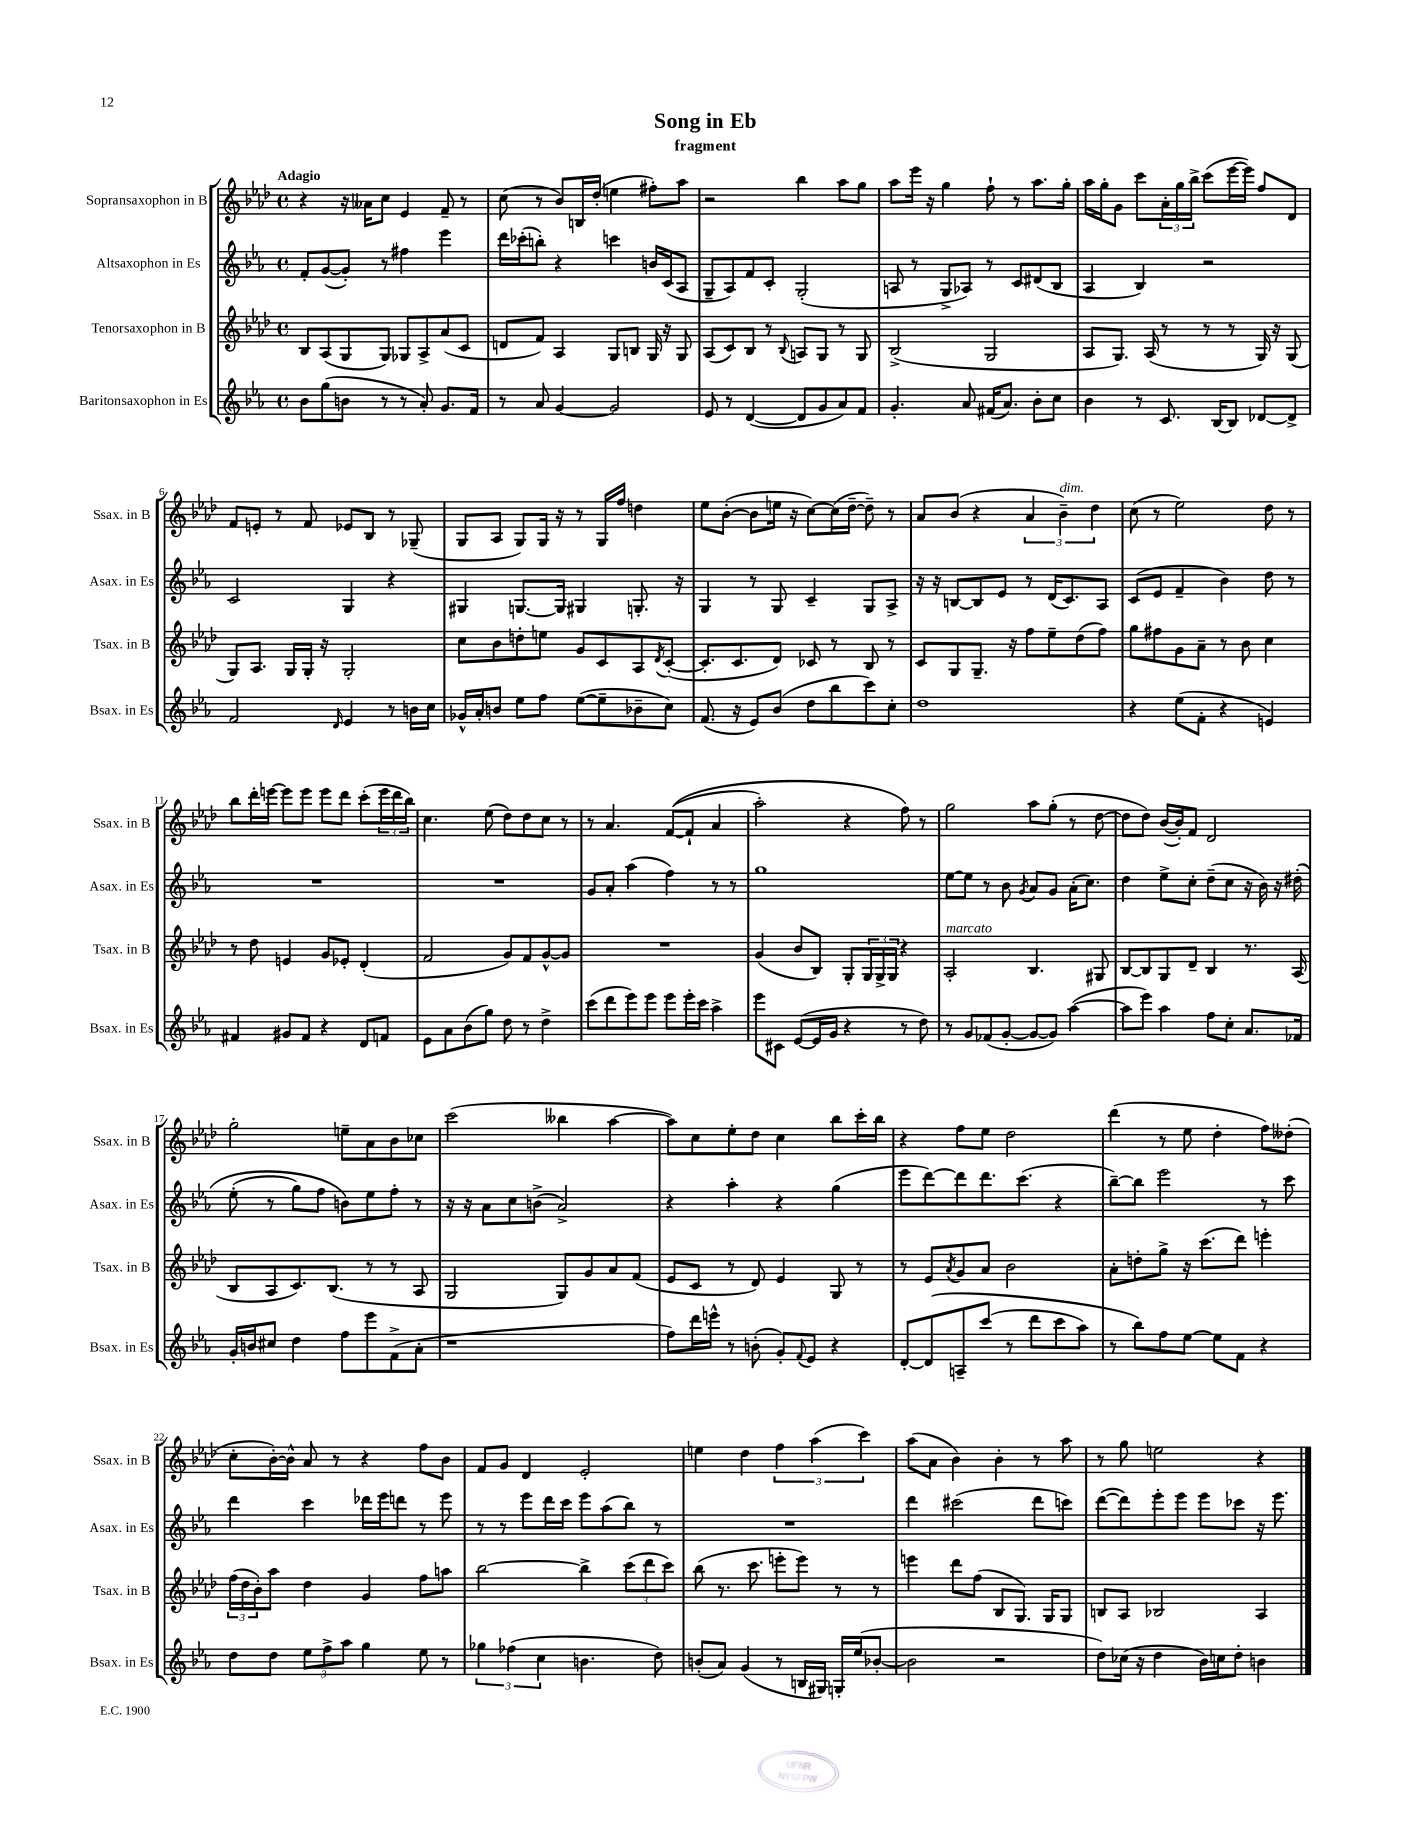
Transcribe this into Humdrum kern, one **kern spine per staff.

**kern	**kern	**kern	**kern
*part4	*part3	*part2	*part1
*staff4	*staff3	*staff2	*staff1
*I"Baritonsaxophon in Es	*I"Tenorsaxophon in B	*I"Altsaxophon in Es	*I"Sopransaxophon in B
*I'Bsax. in Es	*I'Tsax. in B	*I'Asax. in Es	*I'Ssax. in B
*clefG2	*clefG2	*clefG2	*clefG2
*k[b-e-a-]	*k[b-e-a-d-]	*k[b-e-a-]	*k[b-e-a-d-]
*M4/4	*M4/4	*M4/4	*M4/4
*met(c)	*met(c)	*met(c)	*met(c)
=1	=1	=1	=1
!	!	!	!LO:TX:a:B:t=Adagio
8b-\L	8B-/L	8f'/L	4r
(8gg\	(8A-/	([8g/	.
8bn\J	8G/	8g'/J])	16r
.	.	.	16a--X\KL
8r	8G/J)	8r	8cc\J
8r	8G-X/L	4ff#X\	4e-/
8a-'/)	8A-^/	.	.
8.g/L	(8a-/	4eee-\	8f~/
.	8c/J	.	8r
16f/Jk	.	.	.
=2	=2	=2	=2
8r	8dn/L	16ddd\LL	(8cc\
.	.	(16ccc-X'\J	.
8a-/	8f/J)	8bbn'\J)	8r
[4g/	4A-/	4r	8b-/L)
.	.	.	16Bn/L
.	.	.	(16dd-'/JJ
2g/]	8G/L	4cccn\	4een\
.	8Bn/J	.	.
.	16G/	16bn/LL	8ff#X'\L)
.	16r	(16c/J	.
.	8G/	8A-/J	8aa-\J
=3	=3	=3	=3
8e-/	(8A-/L	8G~/L	2r
8r	8c/)	8A-/)	.
([4d/	8B-/J	8f/	.
.	8r	8c'/J	.
.	8qqB-/	.	.
8d/L]	8An/L	(2G'/	4bb-\
8g/	8G/J	.	.
8a-/)	8r	.	8aa-\L
8f/J	8G/	.	8gg\J
=4	=4	=4	=4
4.g'/	(2B-^/	8An/	8aa-\L
.	.	8r	16eee-\Jk
.	.	.	16r
.	.	8G^/L	4gg\
8a-/	.	8A-X/J)	.
(16f#X/KL	2G/	8r	8ff`\
8.a-/J)	.	.	.
.	.	8c/L	8r
8b-'\L	.	(8d#X/	8.aa-\L
8cc\J	.	8B-/J	.
.	.	.	16gg'\Jk
=5	=5	=5	=5
4b-\	8A-/L	4A-/	16aa-\LL
.	.	.	16gg'\J
.	8.G/J)	.	8g\J
8r	.	4B-/)	8ccc\L
.	(16A-/	.	.
8.c/	8r	.	24a-'\L
.	.	.	24gg\
.	.	.	24bb-^\JJ
.	8r	2r	(8ccc\L
[16B-/KL	.	.	.
8B-/J]	8r	.	[16eee-\L
.	.	.	16eee-\JJ])
[8d-X/L	16G/)	.	8ff/L
.	16r	.	.
8d-^/J]	(8G/	.	8d-/J
!!LO:LB:g=z
=6	=6	=6	=6
2f/	8G/L)	2c/	8f/L
.	8.A-/J	.	8en'/J
.	.	.	8r
.	16G/LL	.	.
.	16G'/JJ	.	8f/
.	16r	.	.
16qqd/	.	.	.
4e-/	2G'/	4G/	8e-X/L
.	.	.	8B-/J
8r	.	4r	8r
16bn\LL	.	.	(8G-X~/
16cc\JJ	.	.	.
=7	=7	=7	=7
16g-X^^/LL	8cc\L	4G#X/	8G/L
16a-'/J	.	.	.
8bn/J	8b-\	.	8A-/J
8ee-\L	8ddn'\	[8.Gn/L	8G/L)
8ff\J	8een\J	.	16G/Jk
.	.	16G/Jk]	16r
([8ee-\L	8g/L	4G#X/	8r
8ee-~\]	8c/	.	16G/LL
.	.	.	16ff/JJ
8b-X~\	8A-/	8.Gn'/	4ddn\
.	8qd-/	.	.
8cc\J)	([8c'/J	.	.
.	.	16r	.
=8	=8	=8	=8
(8.f/	8.c'/L]	4G/	8ee-\L
.	.	.	([8b-'\J
16r	8.c/	.	.
8e-/L)	.	8r	8b-\L]
(8b-/J	8d-/J)	8G/	16een\Jk
.	.	.	16r
8dd\L	8c-X/	4c~/	[8cc\L)
8bb-\	8r	.	(16cc\L]
.	.	.	[16dd-~\JJ
8ccc\)	8B-/	8G/L	8dd-~\])
8cc'\J	8r	8A-^/J	8r
=9	=9	=9	=9
1dd	8c/L	16r	8a-/L
.	.	16r	.
.	8G/	[8Bn/L	(8b-/J
.	8.G~/J	8B/]	4r
.	.	8e-/J	.
.	16r	.	.
.	8ff\L	8r	6a-/
.	8ee-~\	(16d/KL	.
!	!	!	!LO:TX:a:i:t=dim.
.	.	.	6b-~\)
.	.	8.c/)	.
.	(8dd-\	.	.
.	.	.	6dd-\
.	8ff\J)	8A-/J	.
=10	=10	=10	=10
4r	8gg\L	(8c/L	(8cc\
.	8ff#X\	8e-/J	8r
(8ee-\L	8g\	4f~/	2ee-\)
8f'\J	8a-~\J	.	.
4r	8r	4b-\)	.
.	8b-\	.	.
4en/)	4cc\	8dd\	8dd-\
.	.	8r	8r
!!LO:LB:g=z
=11	=11	=11	=11
4f#X/	8r	1r	8bb-\L
.	8dd-\	.	16ddd-'\L
.	.	.	[16eeen\JJ
8g#X/L	4en/	.	8eee\L]
8f#/J	.	.	8eee\J
4r	8g/L	.	8eee\L
.	8e-X'/J	.	8ddd-\J
8d/L	(4d-'/	.	(8ccc'\L
8fn/J	.	.	24eee\L
.	.	.	24ddd-\
.	.	.	24bb-\JJ)
=12	=12	=12	=12
8e-\L	2f/	1r	4.cc\
8a-\	.	.	.
(8b-\	.	.	.
8gg\J)	.	.	(8ee-\
8dd\	8g/L)	.	8dd-\L)
8r	8f/	.	8dd-\
4dd^\	[8g^^/	.	8cc\J
.	8g/J]	.	8r
=13	=13	=13	=13
(8ccc\L	1r	8g/L	8r
8ddd\	.	8a-'/J	4.a-/
8eee-\)	.	(4aa-\	.
8eee-\J	.	.	.
8eee-\L	.	4ff\)	(([8f/L
16eee-'\L	.	.	8f`/J]
16ccc\JJ	.	.	.
4aa-^\	.	8r	4a-/
.	.	8r	.
=14	=14	=14	=14
8eee-\L	(4g/	1gg	2aa-'\)
8c#X\J	.	.	.
([8e-/L	8b-/L	.	.
16e-/L]	8B-/J)	.	.
16g/JJ	.	.	.
4r	8G'/L	.	4r
.	24G/L	.	.
.	24G^/	.	.
.	24G/JJ	.	.
8r	4r	.	8ff\)
8dd\)	.	.	8r
=15	=15	=15	=15
!	!LO:TX:a:i:t=marcato	!	!
8r	2A-'/	[8ee-\L	2gg\
8g/L	.	8ee-\J]	.
(8f-X/	.	8r	.
[8g'/J	.	8b-\	.
.	.	8qg/	.
8g/L_	4.B-/	8a-/L	8aa-\L
8g/J])	.	8g/J	(8gg'\J
([4aa-\	.	(16a-'\KL	8r
.	.	8.cc\J)	.
.	8G#X/	.	[8dd-\
=16	=16	=16	=16
8aa-\L]	[8B-/L	4dd\	8dd-\L]
8eee-\J)	8B-/]	.	8dd-\J)
4aa-\	8G/	8ee-^\L	([16b-/LL
.	.	.	16b-'/J])
.	8d-~/J	8cc'\J	8f/J
8ff\L	4B-/	(8dd~\L	2d-/
8cc'\J	.	8cc\J	.
8.a-/L	8.r	16r	.
.	.	16b-\)	.
.	.	16r	.
16f-X/Jk	(16A-/	(16dd#X'\	.
!!LO:LB:g=z
=17	=17	=17	=17
16g'/LL	8B-/L	(8ee-'\	2gg'\
16bn/J	.	.	.
8cc#X/J	8A-/	8r	.
4dd\	8.c/)	8gg\L)	.
.	.	8ff\J	.
.	(8.B-/J	.	.
8ff\L	.	8bn\L)	8een~\L
8eee-\	8r	8ee-\	8a-\
(8f^\	8r	8ff'\J	8b-\
8a-'\J	8A-/	8r	8cc-X\J
=18	=18	=18	=18
1r	2G/	16r	(2ccc\
.	.	16r	.
.	.	8a-\L	.
.	.	8cc\	.
.	.	(8bn^\J	.
.	8G/L)	2a-^/)	4bb--X\
.	8g/	.	.
.	8a-/	.	[4aa-\
.	(8f/J	.	.
=19	=19	=19	=19
8ff\L)	8e-/L	4r	8aa-\L])
16ddd\L	8c/J	.	8cc\
16eeen^^\JJ	.	.	.
8r	8r	4aa-'\	8ee-'\
(8bn'\	8d-/)	.	8dd-\J
8g'/L)	4e-/	4r	4cc\
8qqf/	.	.	.
8e-/J	.	.	.
4r	8G/	(4gg\	8bb-\L
.	8r	.	16ccc'\L
.	.	.	16bb-\JJ
=20	=20	=20	=20
[8d'/L	8r	8eee-\L	4r
(8d/]	8e-/L	[8ddd\)	.
.	8qa-/	.	.
8An~/	8g/	8ddd\]	8ff\L
(8ccc/J	8a-/J	8.ddd\	8ee-\J
8r	2b-\	.	2dd-\
.	.	(8.ccc\J	.
8ddd\L	.	.	.
8ccc\	.	4r	.
8aa-\J)	.	.	.
=21	=21	=21	=21
8r	8a-'\L	[8bb-~\L)	(4ddd-\
8bb-\L)	8ddn'\	8bb-\J]	.
8ff\	8gg^\J	2eee-\	8r
[8ee-\J	16r	.	8ee-\
.	(8.ccc\L	.	.
8ee-\L]	.	.	4dd-'\
8f\J	8ddd-\J)	.	.
4r	4eeen'\	8r	8ff\L)
.	.	8ccc\	(8dd--X'\J
!!LO:LB:g=z
=22	=22	=22	=22
8dd\L	(24ff\LL	4ddd\	8cc'\L
.	24dd-\	.	.
.	24b-'\J)	.	.
8dd\J	8aa-\J	.	[16b-'\L)
.	.	.	16b-^^\JJ]
12ee-\L	4dd-\	4ccc\	8a-/
12ff^\	.	.	.
.	.	.	8r
12aa-\J	.	.	.
4gg\	4g/	16ddd-X\LL	4r
.	.	16eee-\J	.
.	.	8dddn\J	.
8ee-\	8ff\L	8r	8ff\L
8r	8aan\J	8eee-\	8b-\J
=23	=23	=23	=23
6gg-X\	[2bb-\	8r	8f/L
.	.	8r	8g/J
(6ff-X\	.	.	.
.	.	8eee-\L	4d-/
6cc\	.	.	.
.	.	16ddd\L	.
.	.	16ccc\JJ	.
4.bn\	4bb-^\]	8eee-\L	2e-'/
.	.	(8aa-\	.
.	(12ccc\L	8bb-\J)	.
.	12ddd-\	.	.
8dd\)	.	8r	.
.	12ccc\J)	.	.
=24	=24	=24	=24
(8bn'/L	(8bb-\	1r	4een\
8a-/J)	8.r	.	.
(4g/	.	.	4dd-\
.	8.ccc\	.	.
8r	8eeen'\L	.	6ff\
16Bn/LL	8eee\J)	.	.
.	.	.	(6aa-\
16G#X/JJ)	.	.	.
16Gn'/LL	8r	.	.
(16ee-/J	.	.	.
.	.	.	6ccc\)
[8b-X'/J	8r	.	.
=25	=25	=25	=25
2b-\]	4eeen\	4ddd\	(8aa-\L
.	.	.	8a-\J
.	8ddd-\L	(2ccc#X\	4b-\)
.	(8ff\J	.	.
2r	8B-/L	.	4b-'\
.	8.G/J)	.	.
.	.	8ddd\L	8r
.	16G/KL	.	.
.	8G/J	8cccn\J)	8aa-\
=26	=26	=26	=26
8dd\L)	8Bn/L	([8ddd\L	8r
(16cc-X\Jk	8A-/J	8ddd\])	8gg\
16r	.	.	.
4dd\	2B-X/	8eee-'\	2een\
.	.	8eee-\J	.
16b-\LL)	.	8eee-\L	.
16ccn\J	.	.	.
8dd'\J	.	8ccc-X\J	.
4bn\	4A-/	16r	4r
.	.	8.eee-\	.
==	==	==	==
*-	*-	*-	*-
